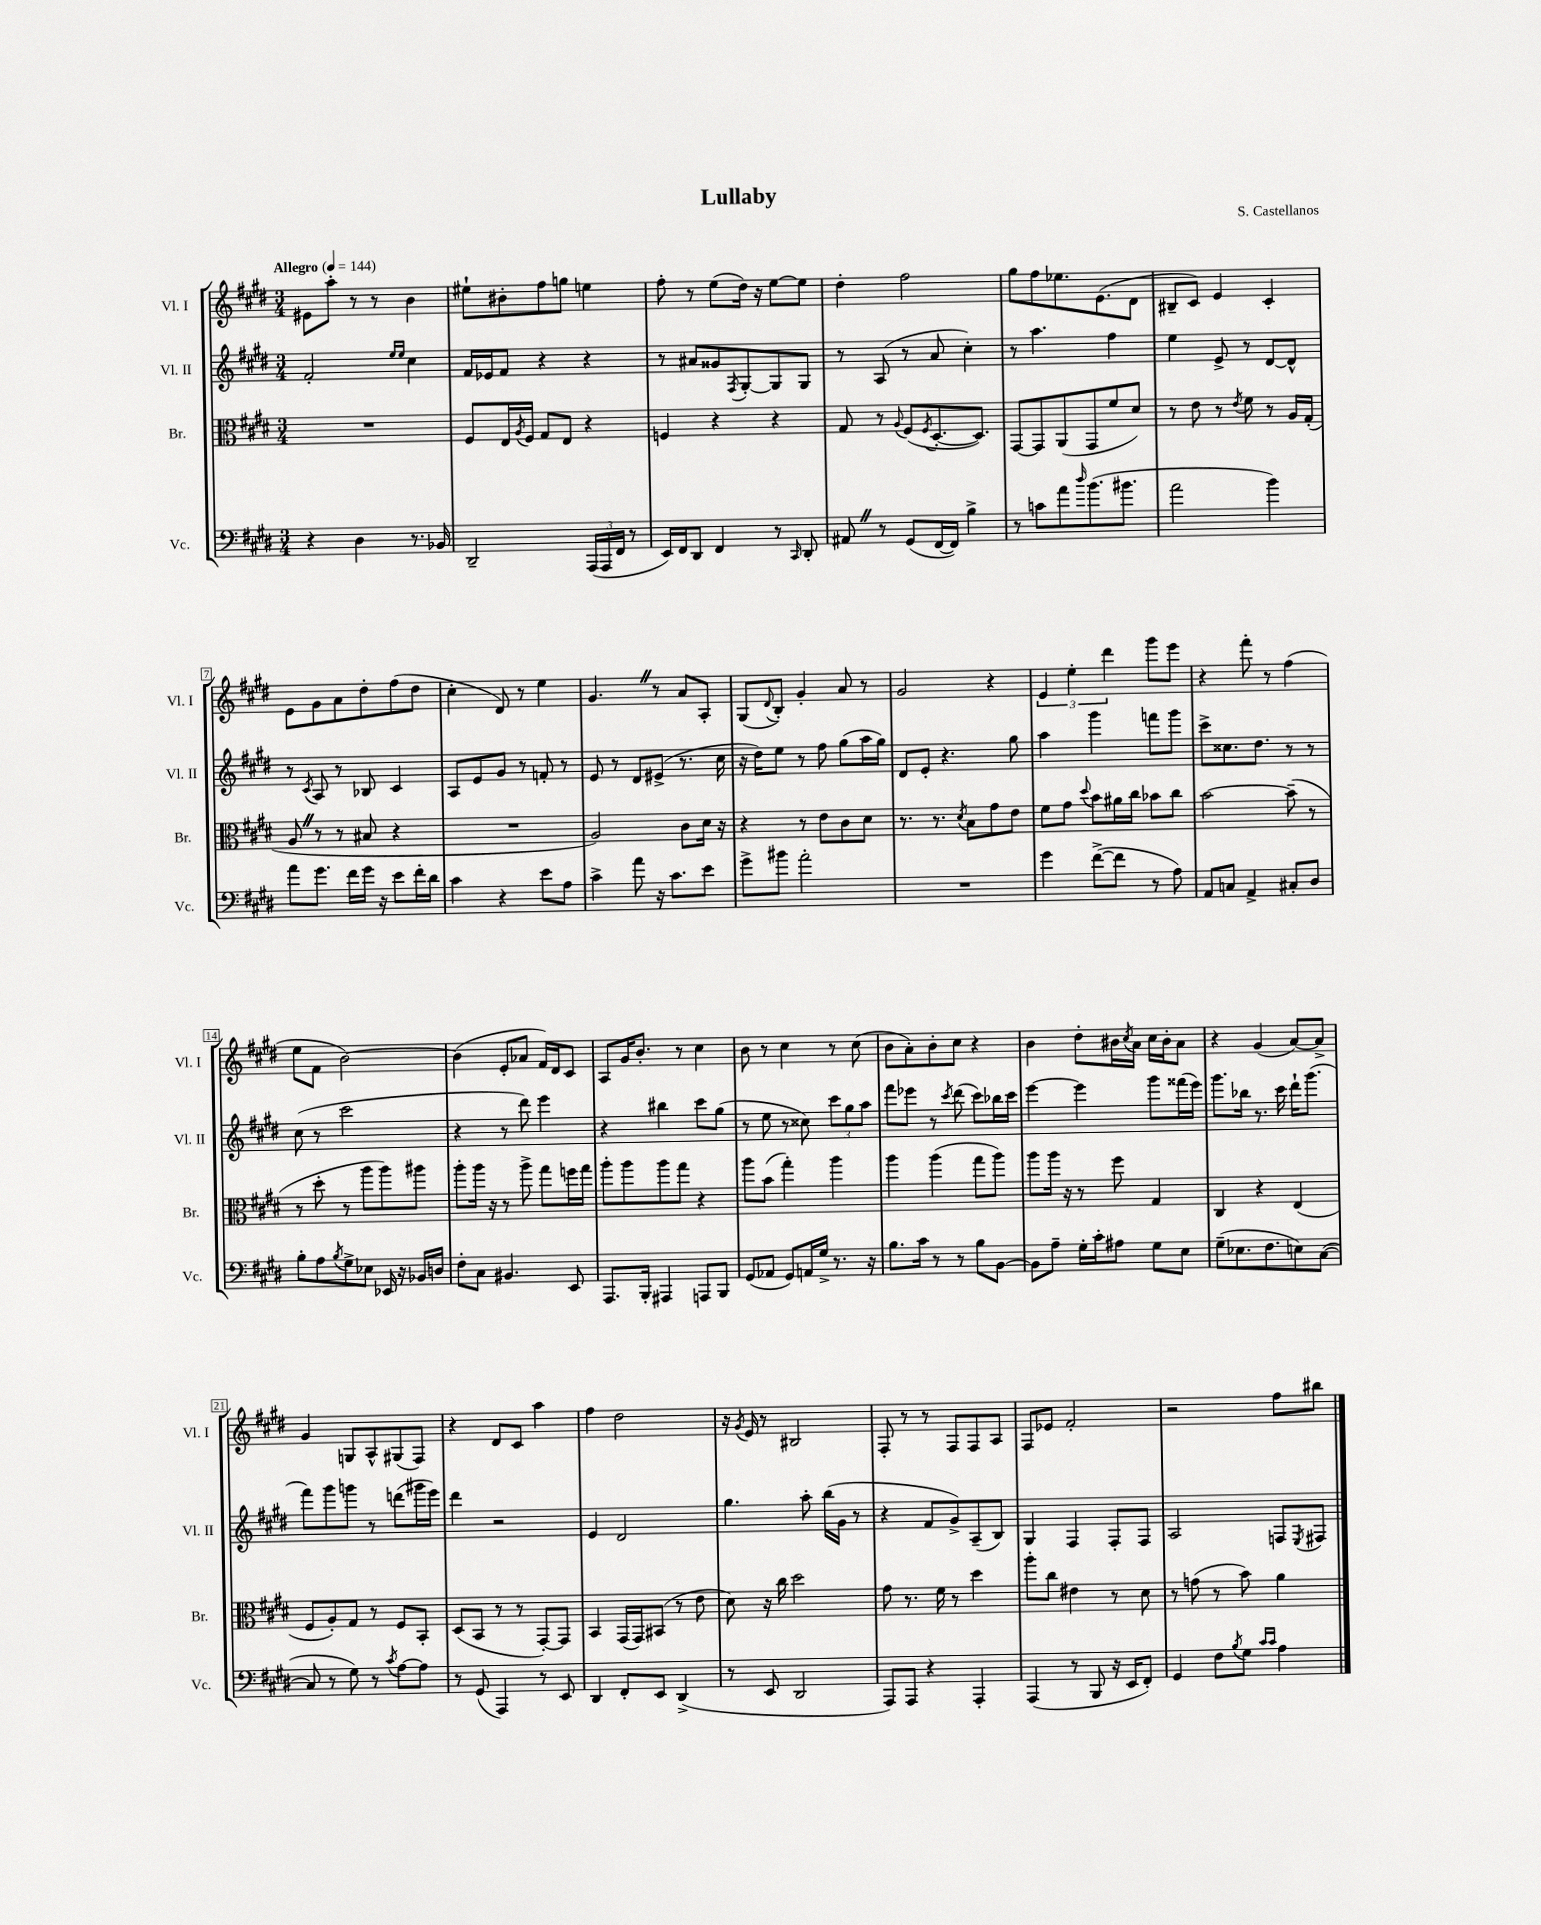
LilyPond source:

\header { title = "Lullaby" composer = "S. Castellanos" }
<<
\new StaffGroup <<
\new Staff = "s0" \with { instrumentName = "Vl. I" shortInstrumentName = "Vl. I" } {
    \clef treble \key e \major \numericTimeSignature \time 3/4 \tempo "Allegro" 4 = 144
    eis'8 a''8-. r8 r8 b'4 |
    eis''8-! bis'8-. fis''8 g''8 e''4 |
    fis''8-. r8 e''8( dis''16) r16 e''8~ e''8 |
    dis''4-. fis''2 |
    gis''8 fis''8 ees''8. e'8.( dis'8 |
    bis8-- cis'8) e'4 cis'4-. |
    e'8 gis'8 a'8 dis''8-. fis''8( dis''8 |
    cis''4-. dis'8) r8 e''4 |
    gis'4. \once \override BreathingSign.text = \markup { \musicglyph "scripts.caesura.straight" } \breathe r8 a'8 a8-. |
    gis8( \appoggiatura { dis'8 } b8-.) gis'4-. a'8 r8 |
    gis'2 r4 |
    \tuplet 3/2 { e'4 e''4-. dis'''4 } gis'''8 e'''8 |
    r4 fis'''8-. r8 fis''4( |
    e''8 fis'8 b'2~) |
    b'4( e'8-. aes'8 fis'16) dis'16 cis'8 |
    a8 gis'16 b'8.-. r8 cis''4 |
    b'8 r8 cis''4 r8 cis''8( |
    b'8 a'8-.) b'8-. cis''8 r4 |
    b'4 dis''8-. bis'16 \acciaccatura { cis''8 } a'16 cis''16 bis'16-. a'8 |
    r4 gis'4( a'8~) a'8-> |
    gis'4 g8 a8-^ gis8( fis8) |
    r4 dis'8 cis'8 a''4 |
    fis''4 dis''2 |
    r16 \acciaccatura { gis'8 } e'16 r8 bis2 |
    fis8-. r8 r8 fis8 fis8 a8 |
    fis8 ees'8 fis'2-. |
    r2 fis''8 bis''8 \bar "|." |
}
\new Staff = "s1" \with { instrumentName = "Vl. II" shortInstrumentName = "Vl. II" } {
    \clef treble \key e \major \numericTimeSignature \time 3/4
    fis'2-. \grace { e''16 e''16 } cis''4 |
    fis'16 ees'16 fis'8 r4 r4 |
    r8 ais'8 gisis'8 \acciaccatura { fis8 } gis8~-. gis8 gis8 |
    r8 a8( r8 a'8 cis''4-.) |
    r8 a''4. fis''4 |
    e''4 e'8-> r8 dis'8~ dis'8-^ |
    r8 \acciaccatura { cis'8 } a8 r8 bes8 cis'4 |
    a8 e'8 gis'8 r8 f'8-. r8 |
    e'8 r8 dis'8 eis'8->( r8. cis''16 |
    r16 dis''16) e''8 r8 fis''8 gis''8( a''16 gis''16) |
    dis'8 e'8-. r4. gis''8 |
    a''4 gis'''4 f'''8 gis'''8 |
    cis'''8-> cisis''8. dis''8. r8 r8 |
    cis''8( r8 cis'''2 |
    r4 r8 dis'''8) e'''4 |
    r4 bis''4 cis'''8 gis''8( |
    r8 e''8 r8 cisis''8) \tuplet 3/2 { cis'''8 gis''8 a''8 } |
    fis'''8 ees'''8 r8 \acciaccatura { cis'''8 } dis'''8( cis'''8) bes''16 cis'''16 |
    e'''4~ e'''4 gis'''8 fisis'''16( e'''16) |
    gis'''8. bes''16 r8. cis'''16 dis'''16-! gis'''8.( |
    fis'''8) gis'''8 g'''8 r8 d'''8( gis'''16 e'''16) |
    dis'''4 r2 |
    e'4 dis'2 |
    gis''4. a''8-. b''16( gis'16 r8 |
    r4 fis'8 gis'8->) a8--( b8) |
    gis4 fis4 fis8-. fis8 |
    a2 f8 \acciaccatura { e8 } fis8 \bar "|." |
}
\new Staff = "s2" \with { instrumentName = "Br." shortInstrumentName = "Br." } {
    \clef alto \key e \major \numericTimeSignature \time 3/4
    R2. |
    fis8 e16 \acciaccatura { a8 } fis16 gis8 e8 r4 |
    f4 r4 r4 |
    gis8 r8 \appoggiatura { a8 } fis8( \acciaccatura { fis8 } dis8.~-. dis8.) |
    gis,8~ gis,8 a,8( gis,8 fis'8 dis'8) |
    r8 e'8 r8 \acciaccatura { e'8 } fis'8 r8 a16 gis16-.( |
    a8 \once \override BreathingSign.text = \markup { \musicglyph "scripts.caesura.straight" } \breathe r8 r8 bis8 r4 |
    R2. |
    a2) cis'8 dis'16 r16 |
    r4 r8 e'8 cis'8 dis'8 |
    r8. r8. \acciaccatura { dis'8 } b8 gis'8 e'8 |
    fis'8 gis'8 \appoggiatura { dis''8 } b'8 ais'16 cis''16 bes'8 cis''8 |
    b'2~ b'8--( r8 |
    r8 dis''8-. r8 a''8 a''8) ais''8 |
    a''8-. a''16 r16 r8 a''8-> gis''8 f''16 gis''16 |
    a''8-. a''8 a''8 gis''8 r4 |
    a''8 b'8( gis''4-.) a''4 |
    a''4 a''4( gis''8 a''8) |
    a''8 a''16 r16 r8 fis''8 gis4 |
    cis4 r4 e4( |
    fis8 a8-.) gis8 r8 fis8 b,8-. |
    dis8( b,8 r8 r8 gis,8~-.) gis,8 |
    b,4 gis,16( gis,16) bis,8( r8 e'8 |
    dis'8) r16 cis''16 dis''2 |
    gis'8 r8. fis'16 r8 dis''4 |
    a''8-. cis''8 eis'4 r8 dis'8 |
    r8 g'8( r8 b'8) a'4 \bar "|." |
}
\new Staff = "s3" \with { instrumentName = "Vc." shortInstrumentName = "Vc." } {
    \clef bass \key e \major \numericTimeSignature \time 3/4
    r4 dis4 r8. bes,16 |
    dis,2-- \tuplet 3/2 { a,,16( a,,16 fis,16 } r8 |
    e,16) fis,16 dis,8 fis,4 r8 \grace { cis,16 } dis,8-. |
    ais,8 \once \override BreathingSign.text = \markup { \musicglyph "scripts.caesura.straight" } \breathe r8 gis,8( fis,16~ fis,16) b4-> |
    r8 c'8 a'8 \grace { dis''16 } b'8.( bis'8. |
    a'2 b'4) |
    a'8 gis'8. fis'16 gis'16 r16 e'8 fis'16-. dis'16 |
    cis'4 r4 e'8 a8 |
    cis'4-> a'8 r16 cis'8. e'8 |
    gis'8-> bis'8 a'2-. |
    R2. |
    gis'4 fis'8~->( fis'8 r8 a8) |
    a,8 c8 a,4-> cis8-. dis8 |
    b8-. a8 \acciaccatura { b8 } gis8-> ees8 ees,16 r16 bes,16 d16 |
    fis8-. cis8 bis,4. e,8 |
    a,,8. b,,16-. ais,,4 a,,8 b,,8 |
    gis,8( aes,8 gis,8) a,16 gis16-> r8. r16 |
    b8. cis'16 r8 r8 b8 b,8~ |
    b,8 a8-- gis16-. cis'16-. ais8 gis8 e8 |
    gis8--( ees8. fis8. e8) cis8~( |
    cis8 r8 gis8) r8 \acciaccatura { cis'8 } a8~ a8 |
    r8 gis,8( a,,4) r8 e,8 |
    dis,4 fis,8-. e,8 dis,4->( |
    r8 e,8 dis,2 |
    a,,8) a,,8 r4 a,,4-. |
    a,,4( r8 b,,8 r16 e,16 fis,8-.) |
    gis,4 fis8 \acciaccatura { b8 } gis8 \grace { cis'16 cis'16 } a4 \bar "|." |
}
>>
>>
\layout { \context { \Score \override BarNumber.stencil = #(make-stencil-boxer 0.1 0.3 ly:text-interface::print) } }
